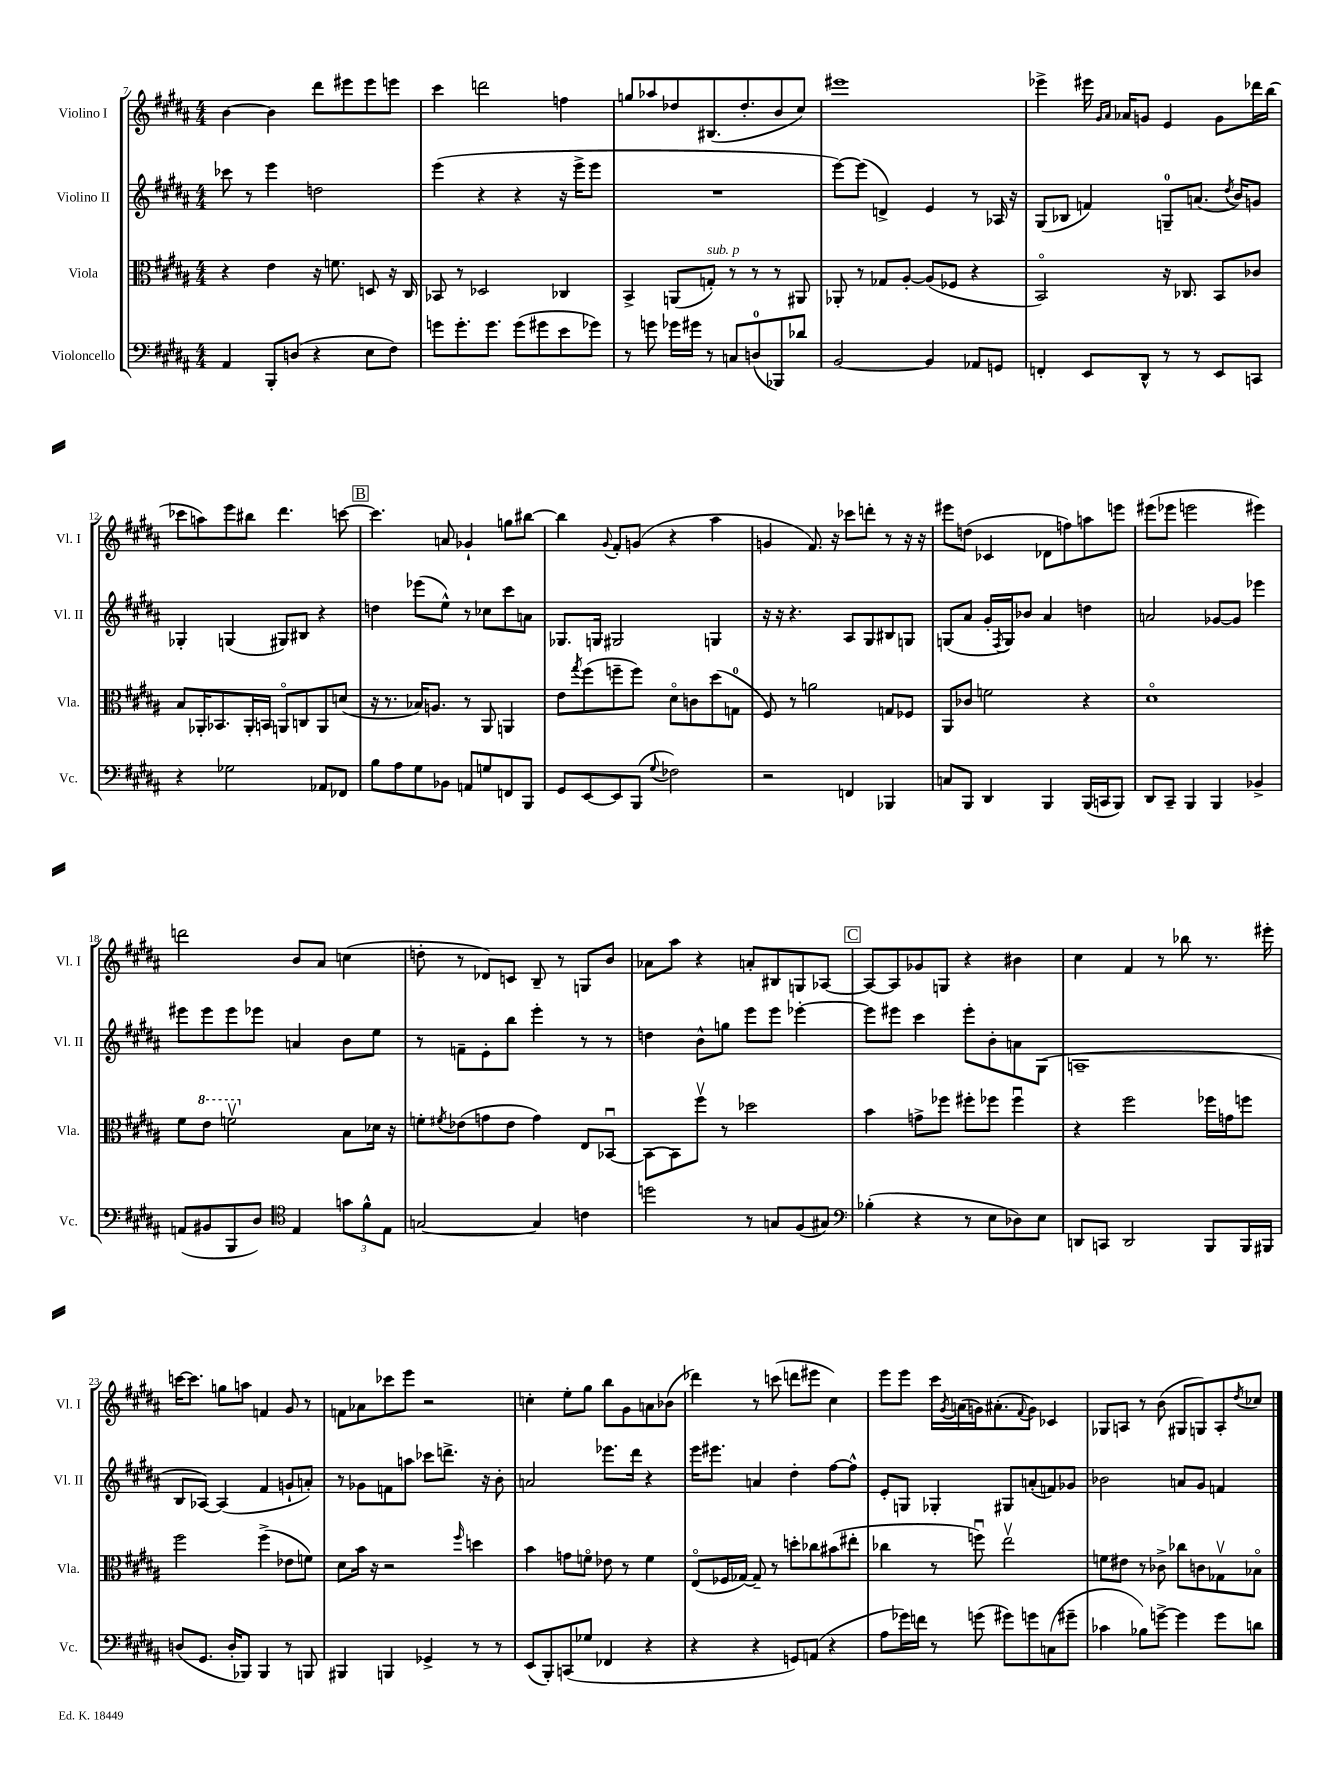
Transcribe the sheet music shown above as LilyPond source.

<<
\new StaffGroup <<
\new Staff = "s0" \with { instrumentName = "Violino I" shortInstrumentName = "Vl. I" } {
    \clef treble \key b \major \numericTimeSignature \time 4/4
    b'4~ b'4 dis'''8 eis'''8 eis'''8 e'''8 |
    cis'''4 d'''2 f''4 |
    g''8 aes''8 des''8 bis8.( des''8.-. b'8 cis''8) |
    eis'''1 |
    ees'''4-> eis'''16 \grace { gis'16 ais'16 } aes'16 g'8 e'4 g'8 des'''16 b''16( |
    ces'''8 a''8) e'''8 bis''8 dis'''4. c'''8~ |
    \mark \markup { \box "B" } c'''4. a'8 ges'4-! g''8 bis''8~ |
    bis''4 \appoggiatura { gis'8 } fis'8-. g'8( r4 ais''4 |
    g'4 fis'8.) r16 ces'''8 d'''8-. r8 r16 r16 |
    eis'''8 d''8( ces'4 des'8 f''8) a''8 e'''8 |
    eis'''8( ees'''8 e'''2 eis'''4) |
    d'''2 b'8 ais'8 c''4( |
    d''8-. r8 des'8) c'8 b8-- r8 g8 b'8 |
    aes'8 ais''8 r4 a'8-. bis8 g8 aes8~ |
    \mark \markup { \box "C" } aes8~ aes8 ges'8 g8 r4 bis'4 |
    cis''4 fis'4 r8 bes''8 r8. eis'''16-. |
    c'''16~ c'''8. g''8 a''8 f'4 gis'8 r8 |
    f'8 aes'8 ces'''8 e'''8 r2 |
    c''4-. e''8-. gis''8 b''8 gis'8 a'8 bes'8( |
    des'''4) r8 c'''8( d'''8 eis'''8 cis''4) |
    e'''8 e'''8 cis'''16 \acciaccatura { gis'8 } a'16( g'16) ais'8.-.( \appoggiatura { fis'8 } g'8) ces'4 |
    ges8 a8 r8 b'8( gis8 g8) a8-. \acciaccatura { dis''8 } ces''8 \bar "|." |
}
\new Staff = "s1" \with { instrumentName = "Violino II" shortInstrumentName = "Vl. II" } {
    \clef treble \key b \major \numericTimeSignature \time 4/4
    ces'''8 r8 e'''4 d''2 |
    e'''4( r4 r4 r16 e'''16-> e'''8 |
    R1 |
    e'''8~) e'''8( d'4->) e'4 r8 aes16 r16 |
    gis8( bes8 f'4) g8-0-- a'8.( \acciaccatura { dis''8 } b'16) g'8 |
    ges4-. g4( gis8) bis8 r4 |
    \mark \markup { \box "B" } d''4 ees'''8( e''8-^) r8 ces''8 cis'''8 a'8 |
    ges8. g16 gis2 g4 |
    r16 r16 r4. ais8 gis8 bis8 g8 |
    g8( ais'8 gis'16-. \acciaccatura { fis8 } g16) bes'8 ais'4 d''4 |
    a'2 ges'8~ ges'8 ees'''4 |
    eis'''8 eis'''8 eis'''8 ees'''8 a'4 b'8 e''8 |
    r8 f'8-- e'8-. b''8 e'''4-. r8 r8 |
    d''4 b'8-^ g''8 e'''8 e'''8 ees'''4~-. |
    \mark \markup { \box "C" } ees'''8 eis'''8 cis'''4 eis'''8-. b'8-. a'8 gis8( |
    a1-- |
    b8 aes8~) aes4( fis'4 g'8-! a'8-.) |
    r8 ges'8 f'8 a''8 ces'''8 d'''8.-> r16 b'8-. |
    a'2 ees'''8. dis'''16 r4 |
    e'''16 eis'''8. a'4 dis''4-. fis''8~ fis''8-^ |
    e'8-. g8 ges4-. gis8 a'8-.( f'8) ges'8 |
    bes'2 a'8 gis'8 f'4 \bar "|." |
}
\new Staff = "s2" \with { instrumentName = "Viola" shortInstrumentName = "Vla." } {
    \clef alto \key b \major \numericTimeSignature \time 4/4
    r4 e'4 r16 f'8. d8 r16 cis16 |
    bes,8 r8 des2 ces4 |
    b,4-> a,8( g8-.^\markup { \italic "sub. p" }) r8 r8 r8 ais,8 |
    aes,8-. r8 ges8 ais8~-. ais8( fes8 r4 |
    b,2\flageolet) r16 ces8. b,8 ces'8 |
    b8 aes,16-. bes,8. aes,16-. b,16 a,8\flageolet c8 a,8 d'8( |
    \mark \markup { \box "B" } r16 r8. bes16) a8. r8 ais,8 a,4 |
    e'8 \acciaccatura { gis''8 } fis''8( f''8-- f''8) dis'8\flageolet c'8 dis''8( g8-0 |
    fis8) r8 a'2 g8 fes8 |
    ais,8 ces'8 f'2 r4 |
    dis'1\flageolet |
    fis'8 \ottava #1 e''8 f''2\upbow \ottava #0 b8 des'16 r16 |
    f'8-. \acciaccatura { fis'8 } ees'8( g'8 ees'8 g'4) e8 bes,8~\downbow |
    bes,8~ bes,8 fis''8\upbow r8 des''2 |
    \mark \markup { \box "C" } b'4 g'8-> fes''8 fis''8-. fes''8 fes''4\downbow |
    r4 fis''2 fes''16 g'16 f''8 |
    fis''2 fis''4->( ees'8 f'8) |
    dis'8 b'16 r16 r2 \grace { fis''16 } d''4 |
    b'4 g'8 f'8\flageolet ees'8 r8 f'4 |
    e8\flageolet( fes16 ges16~) ges8-- r8 d''8-. ces''8 bis'8( eis''8-. |
    ces''4 r8 f''8\downbow) e''2\upbow |
    f'8 eis'8 r8 ces'8-> ces''8 c'8 ges8\upbow bes8\flageolet \bar "|." |
}
\new Staff = "s3" \with { instrumentName = "Violoncello" shortInstrumentName = "Vc." } {
    \clef bass \key b \major \numericTimeSignature \time 4/4
    ais,4 b,,8-. d8( r4 e8 fis8) |
    g'8 g'8.-. g'8. g'8( gis'8 e'8 ges'8) |
    r8 g'8 ges'16 gis'16 r8 c8 d8-0( bes,,8) des'8 |
    b,2~ b,4 aes,8 g,8 |
    f,4-. e,8 dis,8-^ r8 r8 e,8 c,8 |
    r4 ges2 aes,8 fes,8 |
    \mark \markup { \box "B" } b8 ais8 gis8 bes,8 a,8 g8 f,8 b,,8 |
    gis,8 e,8~ e,8 b,,8( \appoggiatura { gis8 } fes2) |
    r2 f,4 bes,,4 |
    c8 b,,8 dis,4 b,,4 b,,16( c,16 b,,8) |
    dis,8 cis,8-- b,,4 b,,4 bes,4-> |
    a,8( bis,8 b,,8 dis8) \clef tenor e4 \tuplet 3/2 { g'8 fis'8-^ e8 } |
    g2~ g4 c'4 |
    d''2 r8 g8 fis8( gis8) |
    \mark \markup { \box "C" } \clef bass bes4-.( r4 r8 e8 des8) e8 |
    d,8 c,8 d,2 b,,8 b,,16 bis,,16 |
    d8( gis,8. d16-. bes,,8) bes,,4 r8 b,,8 |
    bis,,4 b,,4 ges,4-> r8 r8 |
    e,8( b,,8-.) c,8( ges8 fes,4 r4 |
    r4 r4 g,8) a,8( r4 |
    ais8 ges'16) f'16 r8 g'8( gis'8) g'8 c8( gis'8-- |
    ces'4 bes8) g'8~-> g'4 g'8 d'8 \bar "|." |
}
>>
>>
\layout { \context { \Score currentBarNumber = #7 } }
